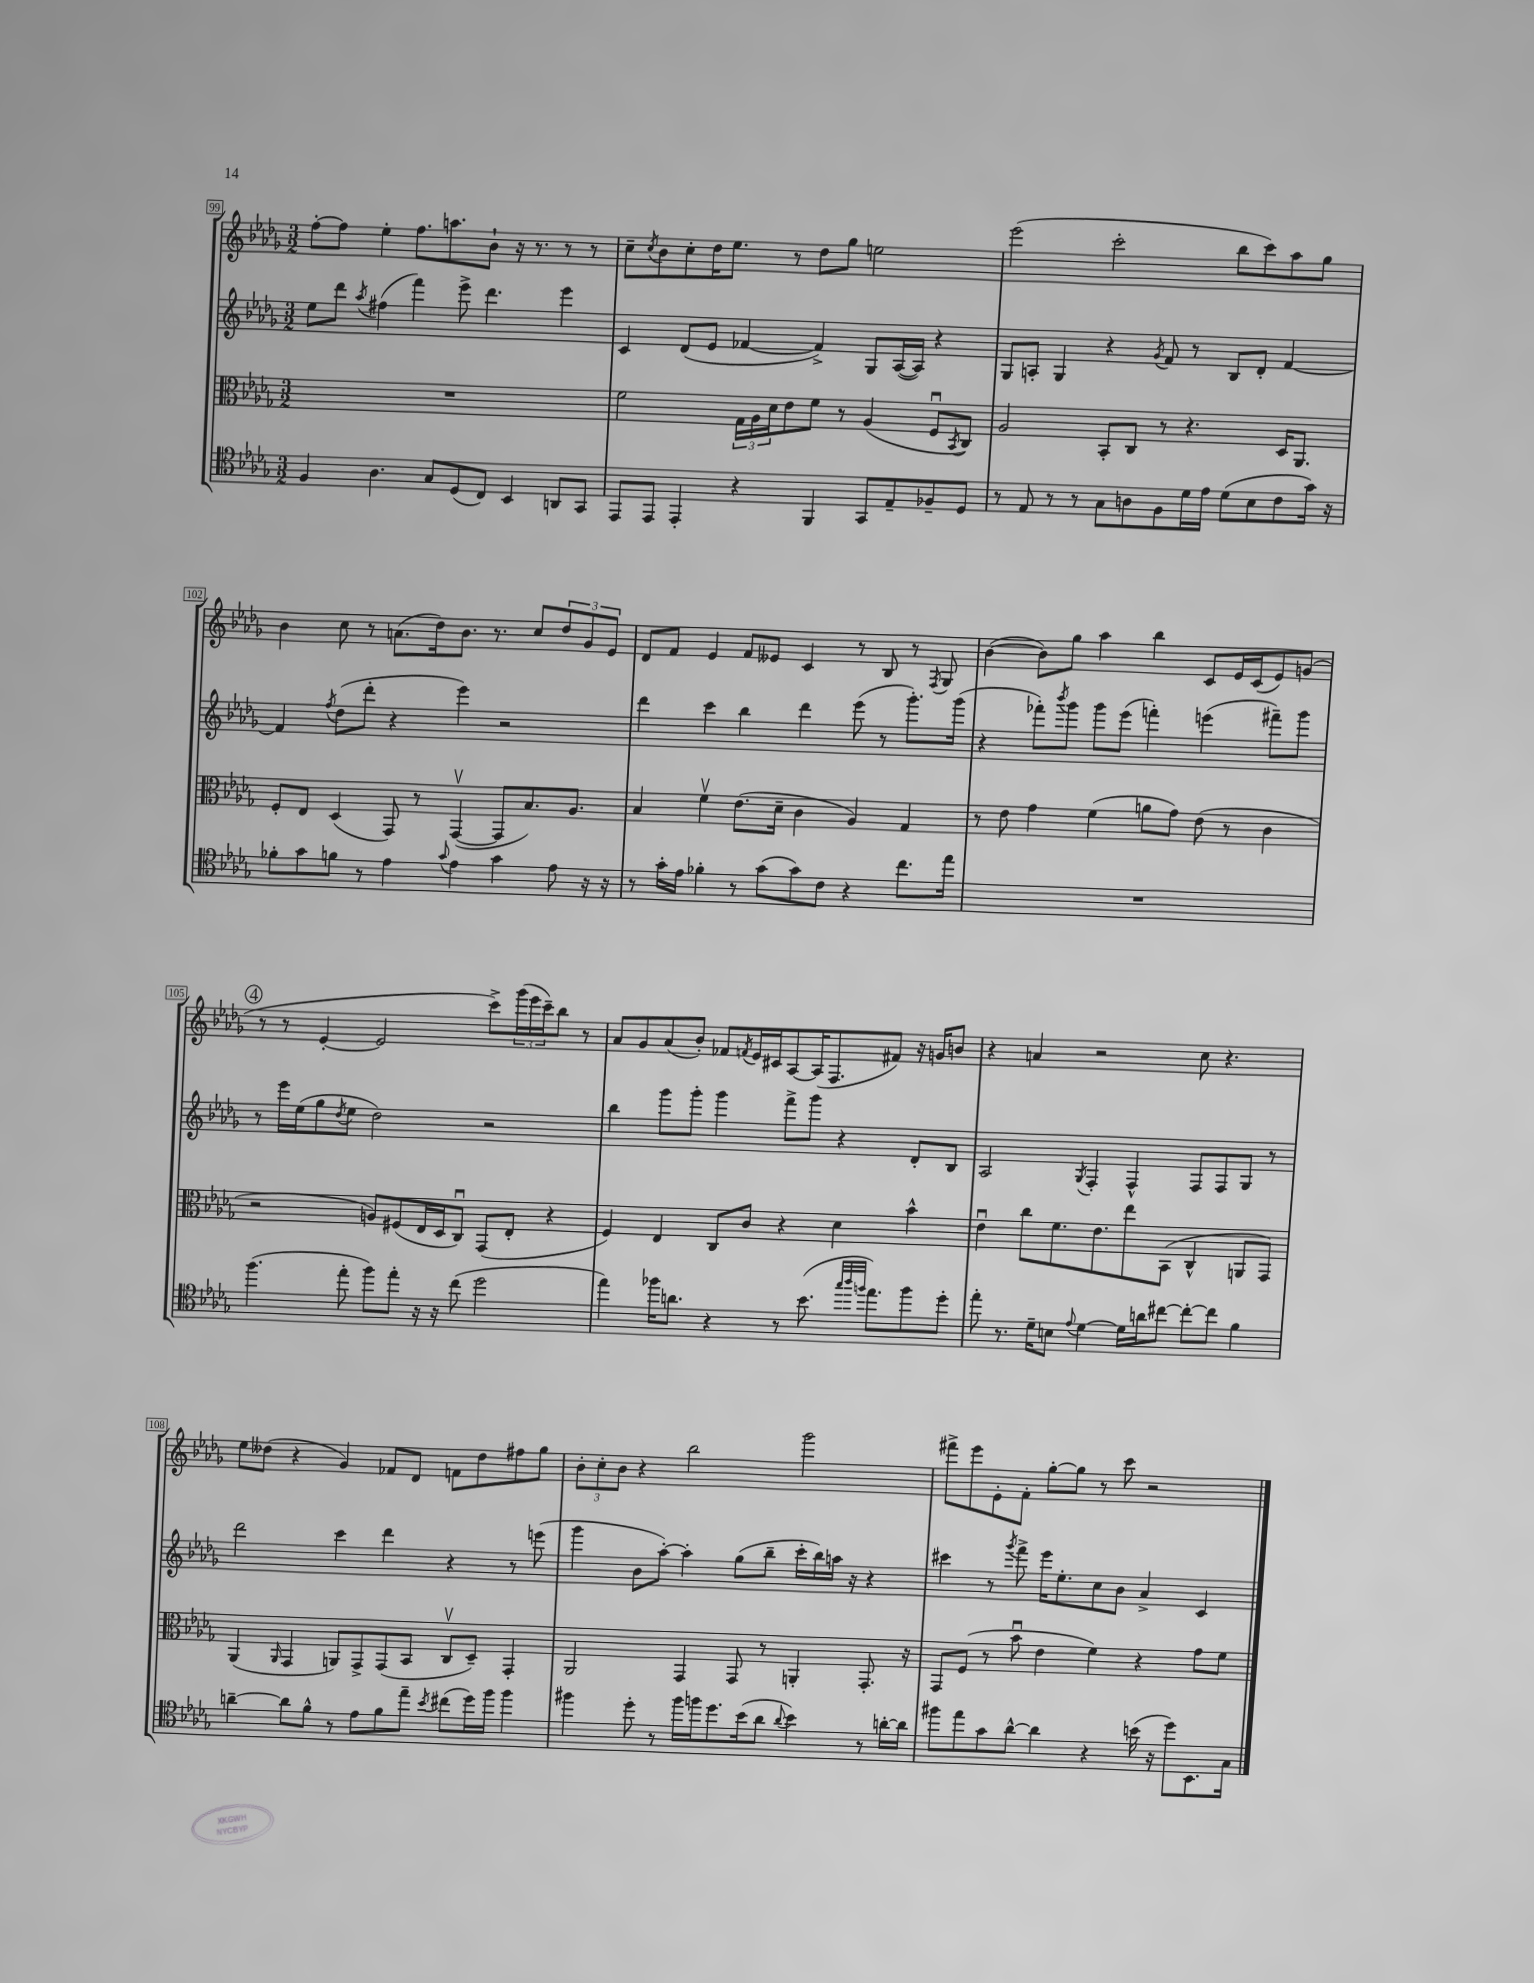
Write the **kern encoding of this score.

**kern	**kern	**kern	**kern
*staff4	*staff3	*staff2	*staff1
*clefC4	*clefC3	*clefG2	*clefG2
*k[b-e-a-d-g-]	*k[b-e-a-d-g-]	*k[b-e-a-d-g-]	*k[b-e-a-d-g-]
*M3/2	*M3/2	*M3/2	*M3/2
4F	1.r	8ee-	[8ff'
.	.	8ddd-	8ff]
.	.	8qaa-	.
4.A-	.	(4ff#	4ee-'
.	.	4fff)	8.ff
8G-	.	.	.
.	.	.	8.aa
(8D-	.	8eee-^	.
8C)	.	4.ddd-	8b-`
4BB-	.	.	16r
.	.	.	8.r
8AA	.	4eee-	8r
8GG-	.	.	8r
=	=	=	=
8EE-	2f	4c	8cc~
.	.	.	8qcc
8EE-	.	.	8b-
4EE-'	.	(8d-	8cc'
.	.	8e-	16dd-
.	.	.	8.ee-
4r	24G-	[4f-	.
.	24A-	.	.
.	24d-	.	.
.	8e-	.	8r
4FF	8f	4f-^])	8dd-
.	8r	.	8gg-
8GG-	(4A-	8G-	2ee
8E-~	.	([16A-	.
.	.	16A-])	.
8F-~	8Fu	4r	.
.	8qBB-	.	.
8D-	8C)	.	.
=	=	=	=
8r	2A-	8G-	(2eee-
8E-	.	8A'	.
8r	.	4G-	.
8r	.	.	.
8G-	8BB-'	4r	2ccc'
8A	8C	.	.
.	.	8qg-	.
8F	8r	8f	.
16d-	4.r	8r	.
16e-	.	.	.
(8d-	.	8B-	8bb-
8B-	.	8d-'	8ccc)
8c	16D-	[4f	8aa-
.	8.AA-	.	.
16g-)	.	.	8gg-
16r	.	.	.
=	=	=	=
8f-'	8F'	4f]	4b-
8g-	8E-	.	.
.	.	8qff	.
8f	(4D-	(8dd-	8cc
8r	.	8ddd-'	8r
4e-	8GG-)	4r	(8.a
.	8r	.	.
.	.	.	16dd-)
8qqg-	.	.	.
4e-	([4GG-v	4eee-)	8.b-
.	.	.	8.r
4g-	8GG-]	2r	.
.	8.B-)	.	8cc
8e-	.	.	12dd-
.	8.A-	.	.
.	.	.	12g-
16r	.	.	.
.	.	.	12e-
16r	.	.	.
=	=	=	=
8r	4B-	4ddd-	8d-
16g-'	.	.	8f
16e-	.	.	.
4f-'	4fv	4ccc	4e-
8r	(8.e-	4bb-	8f
(8g-	.	.	8e--
.	16d-~	.	.
8g-)	4c	4ddd-	4c
8c	.	.	.
4r	4A-)	(8eee-	8r
.	.	8r	8B-
8.cc	4G-	8.ggg-')	8r
.	.	.	8qF
.	.	.	8G-
16ee-	.	(16ggg-	.
=	=	=	=
1.r	8r	4r	([4b-
.	8e-	.	.
.	4g-	8fff-')	8b-])
.	.	8qbbb-	.
.	.	8ggg-	8gg-
.	(4f	8ggg-	4aa-
.	.	(8eee-	.
.	8a	4fff')	4bb-
.	8g-)	.	.
.	(8e-	(4eee	8c
.	8r	.	16e-
.	.	.	(16c
.	4c	8fff#~)	8e-)
.	.	8ggg-	(8g
=	=	=	=
(4.ff	2r	8r	8r
.	.	16eee-	8r
.	.	(16ee-	.
.	.	8gg-	[4e-'
.	.	8qdd-	.
8ee-'	.	8ee-	.
8ff)	8A)	2dd-)	2e-]
8ee-'	(8F#	.	.
16r	16E-	.	.
16r	16D-	.	.
(8cc	8Cu)	.	.
2dd-	(8GG-	2r	8ccc^)
.	8E-'	.	(24ggg-
.	.	.	24eee-
.	.	.	24ccc~)
.	4r	.	8bb-
.	.	.	8r
=	=	=	=
4ee-)	4F)	4bb-	8a-
.	.	.	8g-
16ff-	4E-	8ggg-	(8a-
8.a	.	.	.
.	.	8ggg-'	8b-')
4r	8C	4ggg-	8f-
.	.	.	8qf
.	8c	.	16e-
.	.	.	16c#
8r	4r	8fff^	[8A-
(8.b-	.	8ggg-	(16A-]
.	.	.	8.F
.	4d-	4r	.
32qqgg-	.	.	.
32qqaa-	.	.	.
32qqff	.	.	.
8.ee-)	.	.	.
.	.	.	8f#)
8ff	4b-^^	8d-'	16r
.	.	.	16g
8dd-'	.	8B-	8b
=	=	=	=
8ee-'	4e-u	2A-	4r
8.r	.	.	.
.	8cc	.	4a
16d-~	.	.	.
8B	8.f	.	.
8qqe-	.	8qG-	.
[4d-	.	4F'	2r
.	8.e-	.	.
16d-]	8ee-	4F^^	.
16a	.	.	.
[8cc#	(8BB-	.	.
8cc#'_	4C^^	8F	8cc
8cc#]	.	8F	4.r
4f	8AA	8G-	.
.	8GG-)	8r	.
=	=	=	=
[4a~	(4AA-	2ddd-	8ee-
.	.	.	(8dd--
.	16qqAA-	.	.
8a]	4GG-	.	4r
8f^^	.	.	.
8r	8AA)	4ccc	4g-)
8e-	8GG-^	.	.
8f	(8GG-	4ddd-	8f-
8ee-~	8BB-	.	8d-
8qb-	.	.	.
(8cc#	8Cv	4r	8f
16dd-)	8D-~)	.	8dd--
16ff	.	.	.
4ff	4GG-'	8r	8ff#
.	.	(8eee	8gg-
=	=	=	=
4ff#	2AA-	4ggg-	12b-'
.	.	.	12cc'
.	.	.	12b-
8dd-'	.	8b-	4r
8r	.	[8aa-')	.
16ff#	4GG-	4aa-']	2bb-
16ff	.	.	.
8.dd-	.	.	.
.	8GG-	(8gg-	.
(16b-	.	.	.
8a-	8r	8bb-~	.
8qqa-	.	.	.
4b-)	4AA'	16ccc'	2ggg-
.	.	16bb-)	.
.	.	16aa	.
.	.	16r	.
8r	8.GG-'	4r	.
[16a'	.	.	.
16a]	16r	.	.
=	=	=	=
8ff#	8GG-	4ccc#	8fff#^
8ee-	(8F	.	8eee-
8g-	8r	8r	8e-'
.	.	8qggg-	.
[8a-^^	8b-u	8fff^	8f'
4a-]	4e-	16eee-	[8gg-'
.	.	8.ee-'	.
.	.	.	8gg-]
4r	4f)	8cc	8r
.	.	8b-	8ccc
(16b	4r	4a-^	2r
16r	.	.	.
8dd-)	.	.	.
8.BB-	8g-	4c	.
.	8f	.	.
16G-	.	.	.
==	==	==	==
*-	*-	*-	*-
